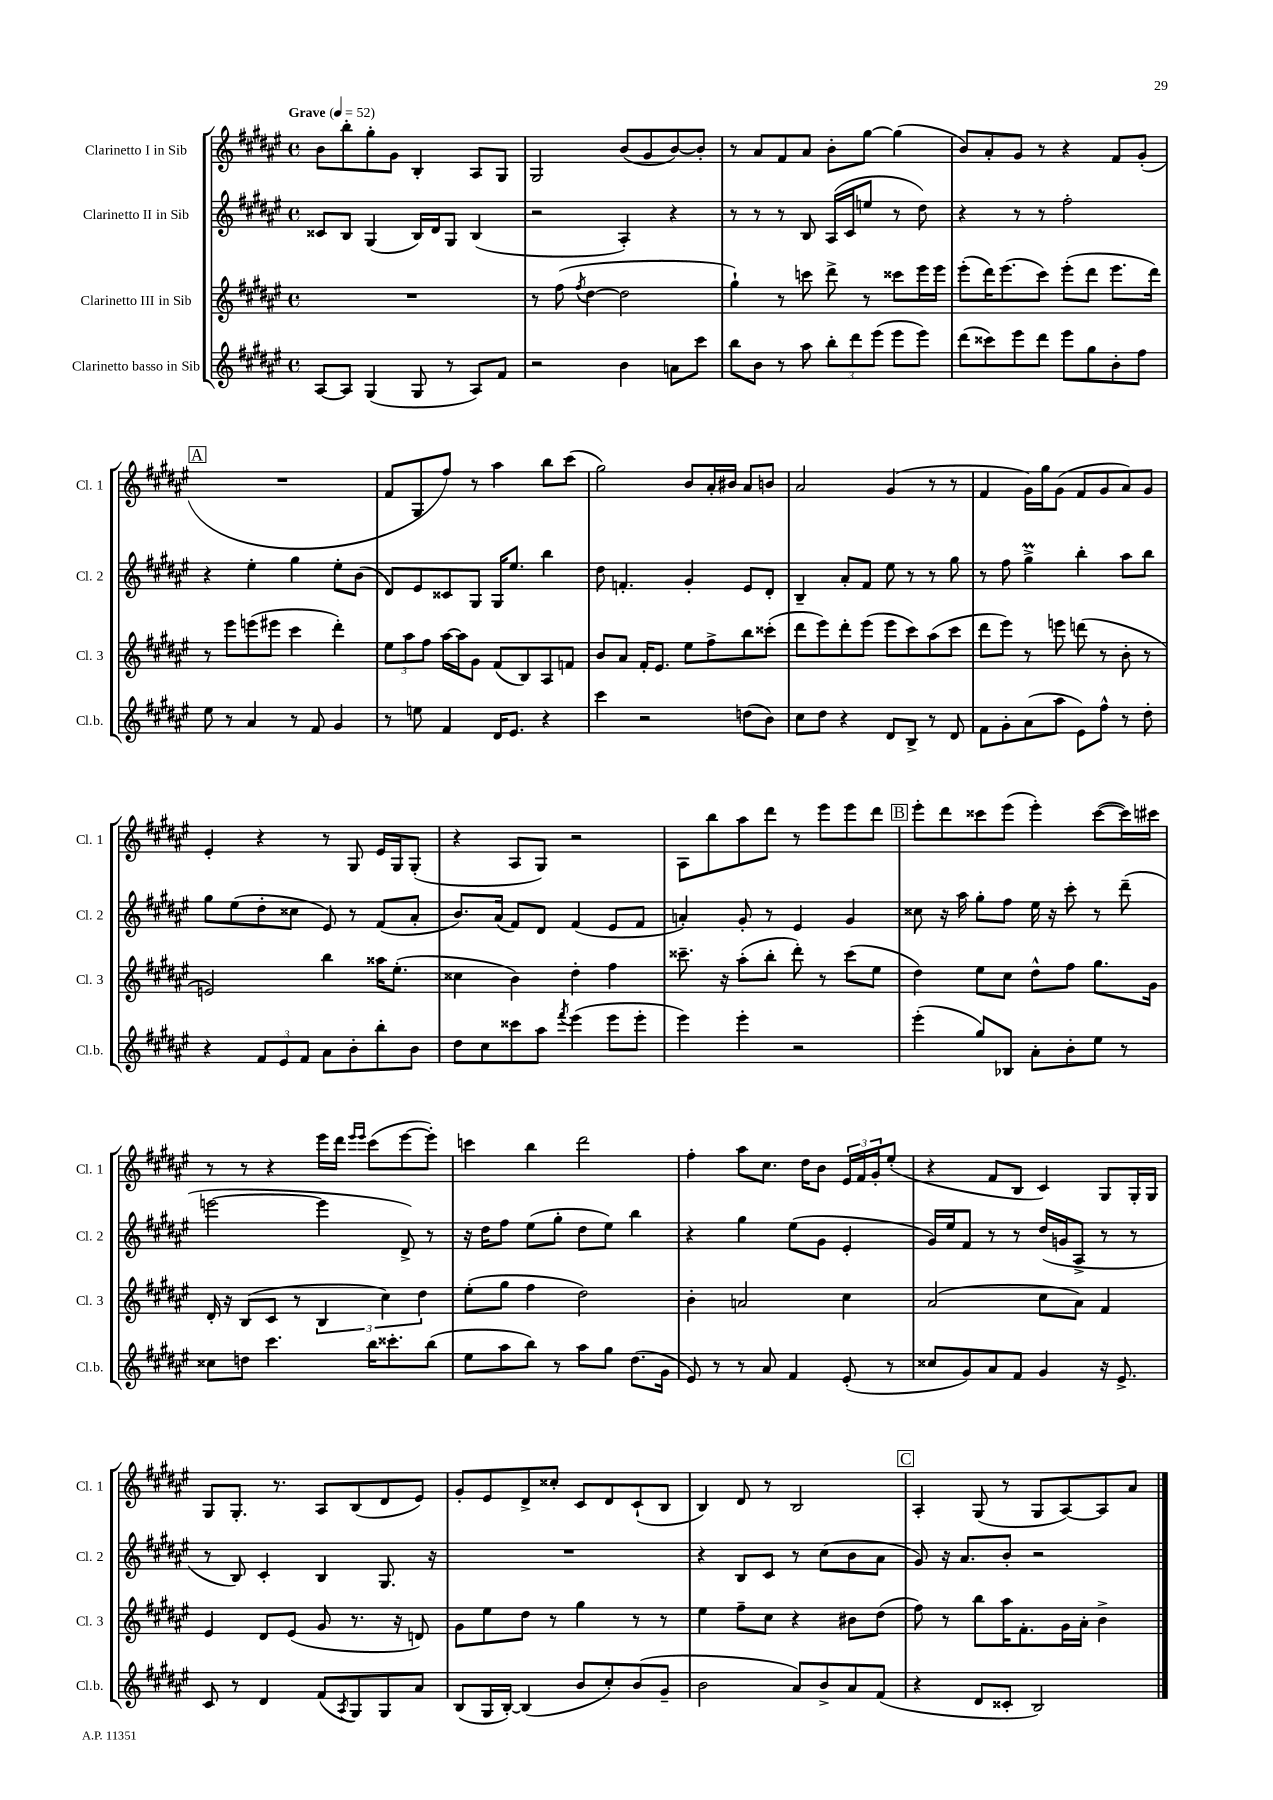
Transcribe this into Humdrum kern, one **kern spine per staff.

**kern	**kern	**kern	**kern
*part4	*part3	*part2	*part1
*staff4	*staff3	*staff2	*staff1
*I"Clarinetto basso in Sib	*I"Clarinetto III in Sib	*I"Clarinetto II in Sib	*I"Clarinetto I in Sib
*I'Cl.b.	*I'Cl. 3	*I'Cl. 2	*I'Cl. 1
*clefG2	*clefG2	*clefG2	*clefG2
*k[f#c#g#d#a#e#]	*k[f#c#g#d#a#e#]	*k[f#c#g#d#a#e#]	*k[f#c#g#d#a#e#]
*M4/4	*M4/4	*M4/4	*M4/4
*met(c)	*met(c)	*met(c)	*met(c)
*MM52	*MM52	*MM52	*MM52
=1	=1	=1	=1
!	!	!	!LO:TX:a:B:t=Grave
[8A#/L	1r	8c##X/L	8b\L
8A#/J]	.	8B/J	8bb'\
(4G#/	.	(4G#/	8gg#'\
.	.	.	8g#\J
8G#/	.	16B/LL)	4B'/
.	.	16d#/J	.
8r	.	8G#/J	.
8A#/L)	.	(4B/	8A#/L
8f#/J	.	.	8G#/J
=2	=2	=2	=2
2r	8r	2r	2G#/
.	(8ff#\	.	.
.	8qff#/	.	.
.	[4dd#\	.	.
4b\	2dd#\]	4A#'/)	(8b/L
.	.	.	8g#/
8an\L	.	4r	[8b/)
8ccc#\J	.	.	8b'/J]
=3	=3	=3	=3
8bb\L	4gg#`\)	8r	8r
8b\J	.	8r	8a#/L
8r	8r	8r	8f#/
8aa#\	8cccn\	8B/	8a#/J
12bb'\L	8ddd#^\	(16A#/LL	8b'\L
.	.	16c#/J	.
12ddd#\	.	.	.
.	8r	8een/J	[8gg#\J
(12eee#\J	.	.	.
8eee#\L	8ccc##X\L	8r	(4gg#\]
8eee#\J)	16eee#\L	8dd#\)	.
.	16eee#\JJ	.	.
=4	=4	=4	=4
(8ddd#\L	(8eee#'\L	4r	8b/L)
8ccc##X\)	16ddd#\K)	.	8a#'/
.	(8.eee#\	.	.
8eee#\	.	8r	8g#/J
8ddd#\J	8ccc#\J)	8r	8r
8eee#\L	(8eee#'\L	2ff#'\	4r
8gg#\	8ddd#\J	.	.
8b'\	8.eee#\L	.	8f#/L
8ff#\J	.	.	(8g#'/J
.	16ddd#\Jk)	.	.
!!LO:LB:g=z
!!LO:REH:place=s1:t=A
=5	=5	=5	=5
8ee#\	8r	4r	1r
8r	8eee#\L	.	.
4a#/	(8eeen\	4ee#'\	.
.	8eee#X\J	.	.
8r	4ccc#\	4gg#\	.
8f#/	.	.	.
4g#/	4ddd#'\)	8ee#'\L	.
.	.	(8b\J	.
=6	=6	=6	=6
8r	12ee#\L	8d#/L)	8f#/L
.	12aa#\	.	.
8een\	.	8e#/	8G#/
.	12ff#\J	.	.
4f#/	[16aa#\LL	8c##X/	8ff#/J)
.	16aa#\J]	.	.
.	8g#\J	8G#/J	8r
16d#/KL	(8f#/L	16G#/KL	4aa#\
8.e#/J	.	8.ee#/J	.
.	8B/)	.	.
4r	8A#/	4bb\	8bb\L
.	8fn/J	.	(8ccc#\J
=7	=7	=7	=7
4ccc#\	8b/L	8dd#\	2gg#\)
.	8a#/J	4.fn'/	.
2r	16f#'/KL	.	.
.	8.e#/J	.	.
.	8ee#\L	4g#'/	8b/L
.	8ff#^\	.	16a#'/L
.	.	.	16b#X/JJ
(8ddn\L	8bb\	8e#/L	8a#/L
8b\J)	(8ccc##X'\J	8d#'/J	8bn/J
=8	=8	=8	=8
8cc#\L	8ddd#\L	4B~/	2a#/
8dd#\J	8eee#\)	.	.
4r	8ddd#'\	8a#'/L	.
.	(8eee#\J	8f#/J	.
8d#/L	8eee#\L	8ee#\	(4g#/
8B^/J	8ccc#\)	8r	.
8r	(8aa#\	8r	8r
8d#/	8ccc#\J	8gg#\	8r
=9	=9	=9	=9
8f#\L	8ddd#\L	8r	4f#/
8g#'\	8eee#\J)	8ff#\	.
(8a#\	8r	4gg#M^\	16g#\LL)
.	.	.	16gg#\J
8aa#\J	8eeen\	.	(8g#\J
8e#\L)	(8dddn\	4bb'\	8f#/L
8ff#^^\J	8r	.	8g#/
8r	8b'\	8aa#\L	8a#/)
8dd#'\	8r	8bb\J	8g#/J
!!LO:LB:g=z
=10	=10	=10	=10
4r	2en/)	8gg#\L	4e#'/
.	.	(8ee#\	.
12f#/L	.	8dd#'\	4r
12e#/	.	.	.
.	.	8cc##X\J	.
12f#/J	.	.	.
8a#\L	4bb\	8e#/)	8r
8b'\	.	8r	8G#/
8bb'\	16aa##X\KL	(8f#/L	16e#/LL
.	(8.ee#'\J	.	16G#/J
8b\J	.	8a#'/J	(8G#'/J
=11	=11	=11	=11
8dd#\L	4cc##X\	8.b/L)	4r
8cc#\	.	.	.
.	.	(16a#/Jk	.
8ccc##X\	4b\)	8f#/L)	8A#/L
8aa#\J	.	8d#/J	8G#/J)
8qfff#/	.	.	.
(4eee#\	4dd#'\	(4f#/	2r
8eee#\L	4ff#\	8e#/L	.
8eee#'\J	.	8f#/J	.
=12	=12	=12	=12
4eee#\)	8.ccc##X~\	4an'/)	8A#\L
.	.	.	8bb\
.	16r	.	.
4eee#'\	(8aa#'\L	8g#'/	8aa#\
.	8bb'\J	8r	8ddd#\J
2r	8ddd#'\)	4e#/	8r
.	8r	.	8eee#\L
.	(8ccc##\L	4g#/	8eee#\
.	8ee#\J	.	8ddd#\J
!!LO:REH:place=s1:t=B
=13	=13	=13	=13
(4eee#'\	4dd#\)	8cc##X\	8eee#'\L
.	.	16r	8ddd#\
.	.	16aa#\	.
8gg#/L)	8ee#\L	8gg#'\L	8ccc##X\
8B-X/J	8cc#\J	8ff#\J	(8eee#\J
8a#'\L	8dd#^^\L	16ee#\	4eee#'\)
.	.	16r	.
8b'\	8ff#\J	8ccc#'\	.
8ee#\J	8.gg#\L	8r	([8ccc##\L
8r	.	(8ddd#~\	16ccc##\L])
.	16g#\Jk	.	16ccc#X\JJ
!!LO:LB:g=z
=14	=14	=14	=14
8cc##X\L	16d#'/	[2eeen\	8r
.	16r	.	.
8ddn\J	(8B/L	.	8r
4.ccc#\	8c#/J	.	4r
.	8r	.	.
.	6B/	4eee\]	16eee#\LL
.	.	.	16ddd#\JJ
.	.	.	16qqeee#/LL
.	.	.	16qqeee#/JJ
16bb\KL	.	.	(8ccc#\L
.	6cc#\)	.	.
8.ccc##X'\	.	.	.
.	.	8d#^/)	[8eee#\
.	6dd#\	.	.
(8bb\J	.	8r	8eee#'\J])
=15	=15	=15	=15
8ee#\L	(8ee#'\L	16r	4cccn\
.	.	16dd#\KL	.
8aa#\	8gg#\J	8ff#\J	.
8bb\J)	4ff#\	(8ee#\L	4bb\
8r	.	8gg#'\J	.
8aa#\L	2dd#\)	8dd#\L	2ddd#\
8gg#\J	.	8ee#\J)	.
(8.dd#\L	.	4bb\	.
16g#\Jk	.	.	.
=16	=16	=16	=16
8e#/)	4b'\	4r	4ff#'\
8r	.	.	.
8r	2an/	4gg#\	8aa#\L
8a#/	.	.	8.cc#\J
4f#/	.	(8ee#\L	.
.	.	.	16dd#\KL
.	.	8g#\J	8b\J
(8e#'/	4cc#\	4e#'/	24e#/LL
.	.	.	24f#/
.	.	.	24g#'/J
8r	.	.	(8ee#'/J
=17	=17	=17	=17
8cc##X/L	(2a#/	16g#/LL)	4r
.	.	16ee#/J	.
8g#/)	.	8f#/J	.
8a#/	.	8r	8f#/L
8f#/J	.	8r	8B/J
4g#/	8cc#\L	(16dd#/LL	4c#/)
.	.	16gn/J	.
.	8a#\J)	8A#^/J	.
16r	4f#/	8r	8G#/L
8.e#^/	.	.	.
.	.	8r	16G#'/L
.	.	.	16G#/JJ
!!LO:LB:g=z
=18	=18	=18	=18
8c#/	4e#/	8r	8G#/L
8r	.	8B/)	8.G#'/J
4d#/	8d#/L	4c#'/	.
.	.	.	8.r
.	(8e#/J	.	.
(8f#/L	8g#/	4B/	8A#/L
8qA#/	.	.	.
8G#/)	8.r	.	(8B/
8G#/	.	8.G#/	8d#/
.	16r	.	.
8a#/J	8dn/)	.	8e#/J)
.	.	16r	.
=19	=19	=19	=19
(8B/L	8g#\L	1r	8g#'/L
16G#/L	8ee#\	.	8e#/
[16B'/JJ)	.	.	.
(4B/]	8dd#\J	.	8d#^/
.	8r	.	8cc##X'/J
8b/L	4gg#\	.	8c#/L
8cc#'/)	.	.	8d#/
(8b/	8r	.	(8c#`/
8g#~/J	8r	.	8B/J
=20	=20	=20	=20
2b\	4ee#\	4r	4B/)
.	8ff#~\L	8B/L	8d#/
.	8cc#\J	8c#/J	8r
8a#/L)	4r	8r	2B/
8b^/	.	(8cc#\L	.
8a#/	8b#X\L	8b\	.
(8f#/J	(8dd#\J	8a#\J	.
!!LO:REH:place=s1:t=C
=21	=21	=21	=21
4r	8ff#\)	8g#/)	4A#'/
.	8r	16r	.
.	.	8.a#/L	.
8d#/L	8bb\L	.	(8G#/
8c##X'/J	16aa#\K	8b'/J	8r
.	8.f#'\	.	.
2B/)	.	2r	8G#/L
.	16g#\L	.	[8A#/)
.	16a#'\JJ	.	.
.	4b^\	.	8A#/]
.	.	.	8a#/J
==	==	==	==
*-	*-	*-	*-
